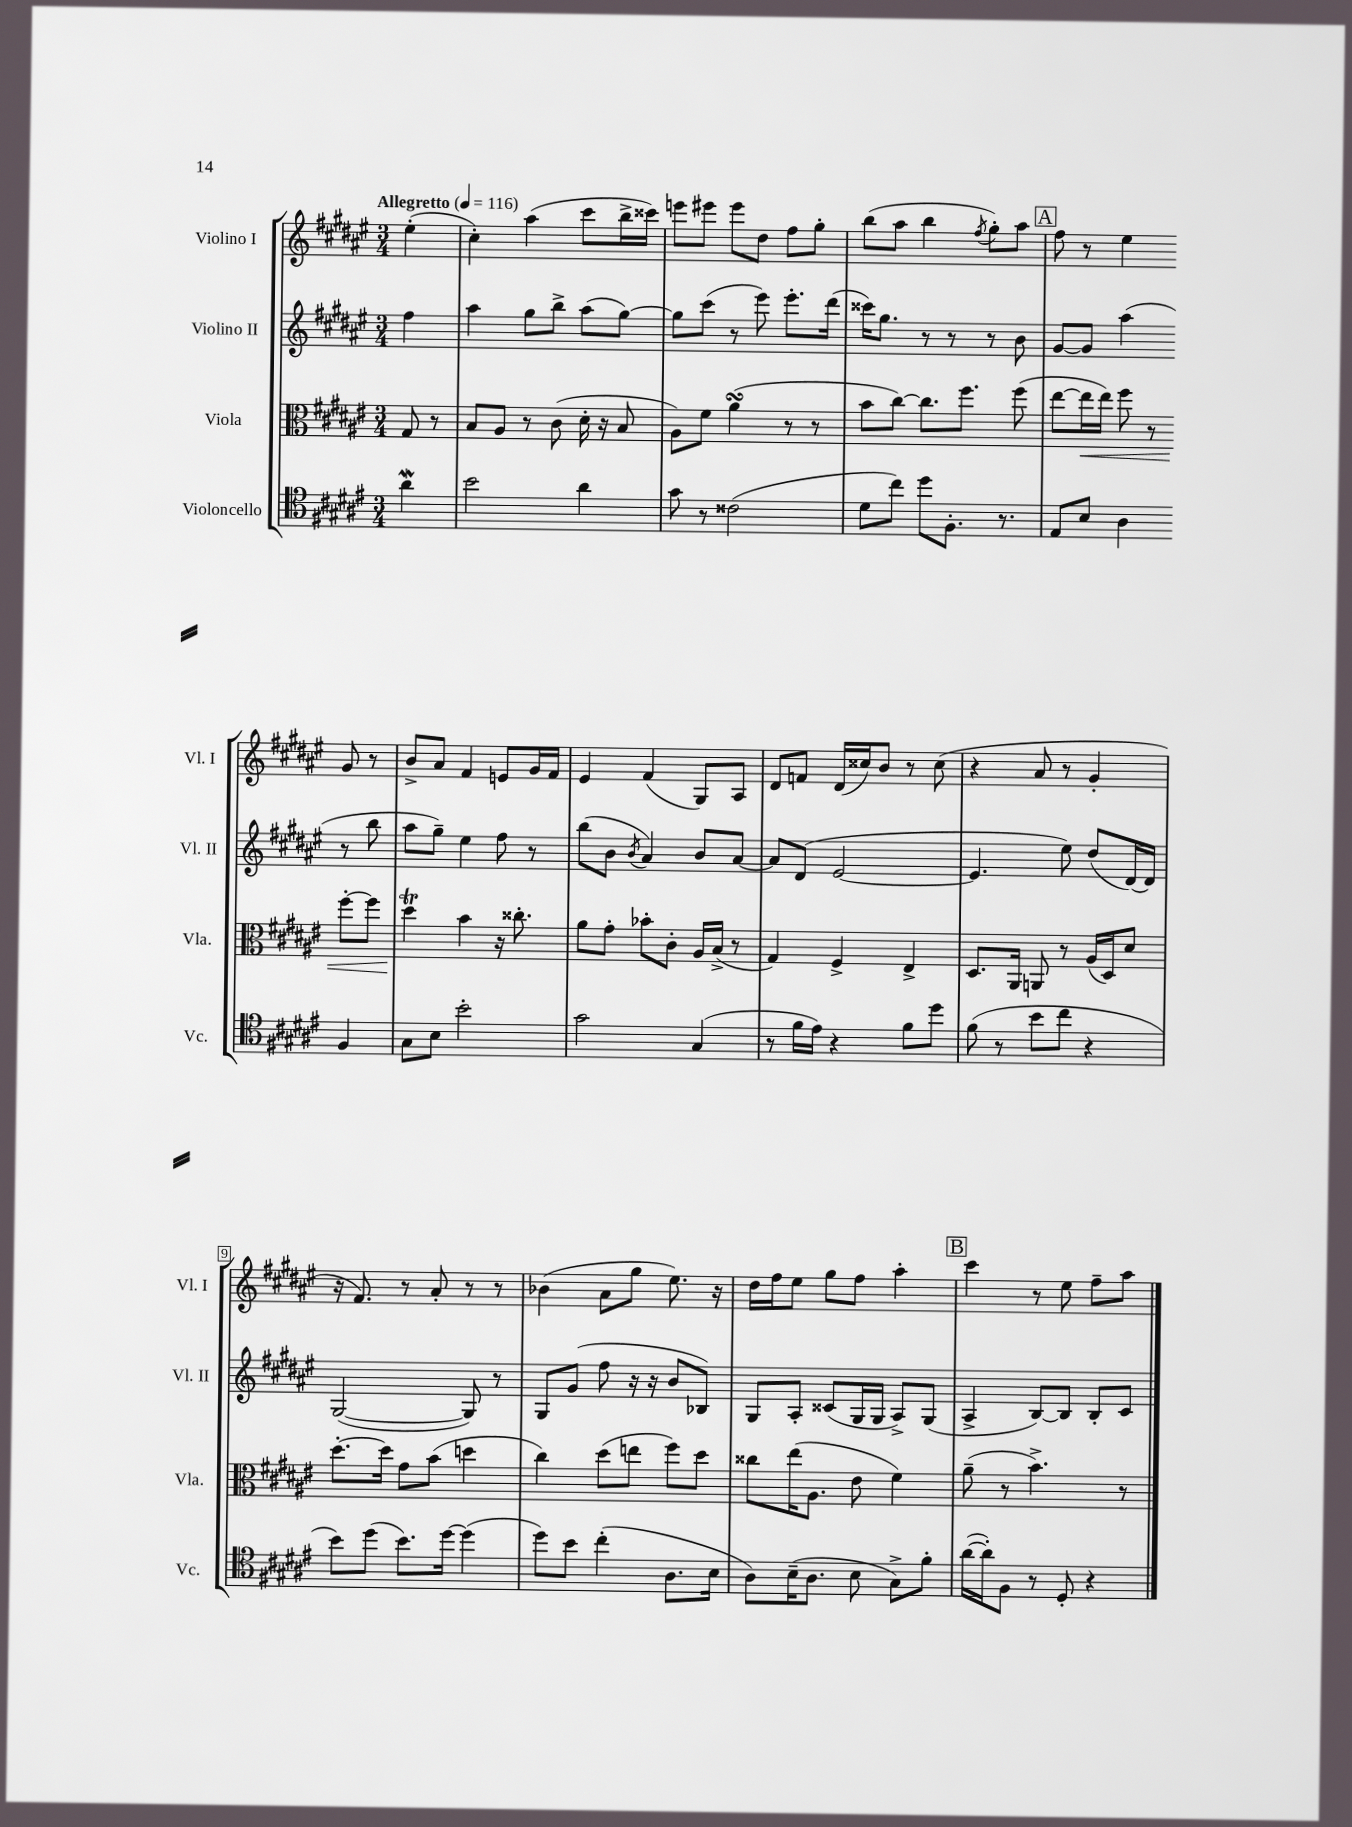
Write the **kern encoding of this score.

**kern	**kern	**kern	**kern
*staff4	*staff3	*staff2	*staff1
*clefC4	*clefC3	*clefG2	*clefG2
*k[f#c#g#d#a#e#]	*k[f#c#g#d#a#e#]	*k[f#c#g#d#a#e#]	*k[f#c#g#d#a#e#]
*M3/4	*M3/4	*M3/4	*M3/4
*MM116	*MM116	*MM116	*MM116
4a#\	8G#/	4ff#\	(4ee#'\
.	8r	.	.
=	=	=	=
2b\	8B/L	4aa#\	4cc#'\)
.	8A#/J	.	.
.	8r	8gg#\L	(4aa#\
.	(8c#\	8bb^\J	.
4a#\	16d#'\	(8aa#\L	8ccc#\L
.	16r	.	.
.	8B/	[8gg#\J)	16bb^\L
.	.	.	16ccc##\JJ)
=	=	=	=
8g#\	8A#\L)	8gg#\]L	8eee\L
8r	8f#\J	(8ccc#\J	8eee#\J
(2c##\	(4a#\	8r	8eee#\L
.	.	8eee#\)	8dd#\J
.	8r	8.eee#'\L	8ff#\L
.	8r	.	8gg#'\J
.	.	(16ddd#\Jk	.
=	=	=	=
8d#\L	8b\L	16ccc##\LK)	(8bb\L
.	.	8.gg#\J	.
8cc#\J)	[8cc#\J)	.	8aa#\J
8dd#\L	8.cc#\]L	8r	4bb\
8.F#'\J	.	8r	.
.	8.ff#\J	.	.
.	.	.	8qff#/
.	.	8r	8gg#'\L)
8.r	.	.	.
.	(8ff#\	8b\	8aa#\J
=	=	=	=
8E#/L	[8ee#\L	[8g#/L	8ff#\
8B/J	16ee#\]L	8g#/]J	8r
.	16ee#\JJ)	.	.
4A#\	8ff#\	(4aa#\	4ee#\
.	8r	.	.
4F#/	[8ff#'\L	8r	8g#/
.	8ff#\]J	8bb\	8r
=	=	=	=
8G#\L	4dd#\	8aa#\L	8b^/L
8B\J	.	8gg#~\J)	8a#/J
2b'\	4b\	4ee#\	4f#/
.	16r	8ff#\	8e/L
.	8.cc##'\	.	.
.	.	8r	16g#/L
.	.	.	16f#/JJ
=	=	=	=
2g#\	8a#\L	(8bb\L	4e#/
.	8g#'\J	8b\J	.
.	.	8qb/	.
.	8b-'\L	4a#/)	(4f#/
.	8c#'\J	.	.
(4G#/	16A#/LL	8b/L	8G#/L)
.	(16B^/JJ	.	.
.	8r	[8a#/J	8A#/J
=	=	=	=
8r	4G#/)	8a#/]L	8d#/L
16f#\LL	.	(8d#/J	8f/J
16e#\JJ)	.	.	.
4r	4F#^/	[2e#/	(16d#/LL
.	.	.	16cc##/J)
.	.	.	8b/J
8f#\L	4E#^/	.	8r
8dd#\J	.	.	(8cc##\
=	=	=	=
(8f#\	8.D#/L	4.e#/]	4r
8r	.	.	.
.	16AA#/Jk	.	.
8b\L	8AA/	.	8a#/
8cc#\J	8r	8ee#\)	8r
4r	(16A#/LL	(8dd#/L	4g#'/
.	16D#/J)	.	.
.	8d#/J	[16d#/L)	.
.	.	16d#/]JJ	.
=	=	=	=
8b\L)	[8.dd#'\L	([2G#/	16r
.	.	.	8.f#/)
(8dd#\J	.	.	.
.	16dd#\]Jk	.	.
8.b\L)	8g#\L	.	8r
.	(8b\J	.	8a#'/
[16dd#\Jk	.	.	.
(4dd#\]	4dd\	8G#/])	8r
.	.	8r	8r
=	=	=	=
8dd#\L)	4cc#\)	8G#/L	(4b-\
8b\J	.	(8g#/J	.
(4cc#'\	(8dd#\L	8ff#\	8a#\L
.	8ee\J	16r	8gg#\J
.	.	16r	.
8.A#\L	8ff#\L)	8b/L	8.ee#\)
.	8dd#\J	8B-/J)	.
16B\Jk	.	.	16r
=	=	=	=
8A#\L)	8cc##\L	8G#/L	16dd#\LL
.	.	.	16ff#\J
(16B~\K	(16ee#\K	8A#'/J	8ee#\J
8.A#\J	8.A#\J	.	.
.	.	(8c##/L	8gg#\L
8B\	8e#\	16G#/L	8ff#\J
.	.	16G#/JJ	.
8G#^\L)	4f#\)	8A#^/L)	4aa#'\
8f#'\J	.	(8G#/J	.
=	=	=	=
([16a#\LL	(8a#~\	4A#^/	4ccc#\
16a#'\]J)	.	.	.
8F#\J	8r	.	.
8r	4.b^\)	[8B/L)	8r
8D#'/	.	8B/]J	8ee#\
4r	.	8B'/L	8ff#~\L
.	8r	8c#/J	8aa#\J
==	==	==	==
*-	*-	*-	*-
